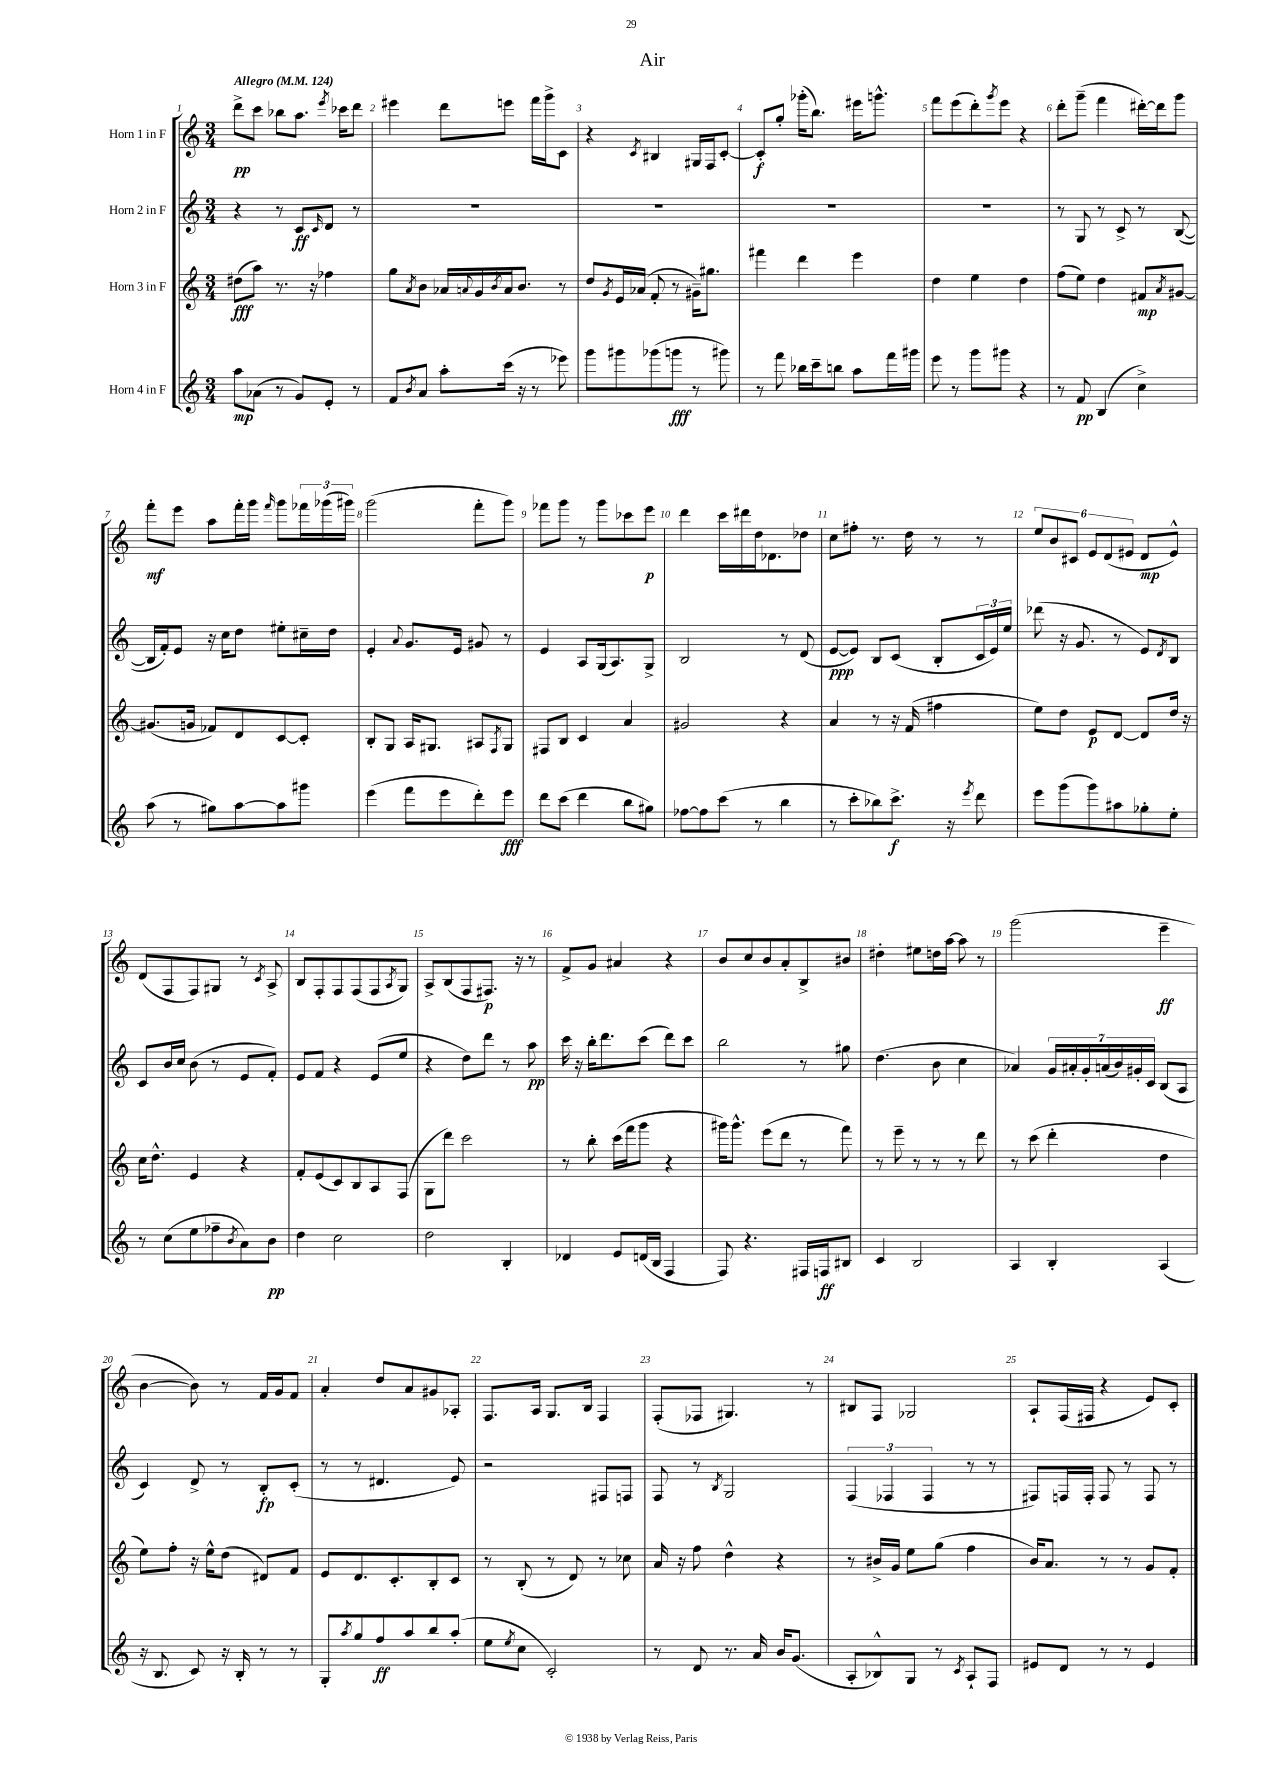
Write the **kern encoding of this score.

**kern	**kern	**kern	**kern
*staff4	*staff3	*staff2	*staff1
*clefG2	*clefG2	*clefG2	*clefG2
*k[]	*k[]	*k[]	*k[]
*M3/4	*M3/4	*M3/4	*M3/4
*MM124	*MM124	*MM124	*MM124
8aa	(8dd#	4r	8ddd^
(8a-	8aa)	.	8ccc
8r	8.r	8r	8bb-
8g)	.	8c	8.aa
.	16r	.	.
.	.	16qqc	.
8e'	4ff-	8d	.
.	.	.	8qeee
.	.	.	16ccc-
8r	.	8r	8ddd
=	=	=	=
8f	8gg	2.r	4eee#
8qb	8qa	.	.
8a	8b	.	.
8aa'	16a-	.	8ddd
.	8qqa	.	.
.	16g	.	.
.	8qb	.	.
(16ccc	16a	.	8eee
16r	8.b	.	.
8r	.	.	16fff
.	.	.	16ggg^
8eee-)	8r	.	8c
=	=	=	=
8ggg	8dd	2.r	4r
.	8qg	.	.
8ggg#	16e	.	.
.	(16a-	.	.
.	.	.	8qc
(8ggg-	8f'	.	4B#
8ggg	8r	.	.
8r	16g#~)	.	16G#
.	8.gg#	.	16F
8ggg#)	.	.	[8c'
=	=	=	=
8r	4fff#	2.r	8c']
8fff	.	.	8gg'
16bb-	4ddd	.	(16ggg-'
16ccc~	.	.	8.bb)
8bb	.	.	.
8aa	4eee	.	16eee#
.	.	.	8.ggg^^
16fff	.	.	.
16ggg#	.	.	.
=	=	=	=
8eee	4dd	2.r	8fff
8r	.	.	(8eee
8ggg	4ee	.	8ddd')
.	.	.	8qggg
8ggg#	.	.	8eee
4r	4dd	.	4r
=	=	=	=
8r	(8ff	8r	8ddd'
8f	8ee)	8G	(8ggg~
(4B	4dd	8r	4fff
.	.	8c^	.
4cc^)	8f#	8r	[16ddd#')
.	.	.	16ddd#]
.	8qa	.	.
.	[8g#	([8B	8ggg
=	=	=	=
(8aa	(8.g#]	16B]	8fff'
.	.	16f')	.
8r	.	8e	8eee
.	16g	.	.
8gg#)	8f-)	16r	8aa
.	.	16cc	.
[8aa	8d	8dd	16fff'
.	.	.	16ggg
.	.	.	16qqfff
8aa]	[8c	8ee#'	8ggg
8ggg#	8c']	16cc#~	24fff-
.	.	.	(24ggg-
.	.	16dd	.
.	.	.	24ggg#)
=	=	=	=
(4eee	8B'	4e'	(2ggg
.	8G	.	.
.	.	8qqa	.
8fff	16A	8.g	.
.	8.G#	.	.
8eee	.	.	.
.	.	16e	.
8ddd')	8A#	8g#	8fff'
.	8qF	.	.
8eee	8G#	8r	8ggg)
=	=	=	=
8ddd	8F#	4e	8fff-
(8ccc	8B	.	8ggg
4ddd	4c	8A	8r
.	.	(16G	8ggg
.	.	8.A)	.
8bb	4a	.	8ccc-
8gg#)	.	8G^	8eee
=	=	=	=
[8ff-	2g#	2B	4ddd
8ff-]	.	.	.
(8ccc	.	.	16ccc
.	.	.	16ddd#
8r	.	.	16dd
.	.	.	8.d-
4bb	4r	8r	.
.	.	(8d	8dd-
=	=	=	=
8r	4a	[8e	8cc
8ccc'	.	8e])	8ff#'
8bb-)	8r	8B	8.r
8.ccc^	16r	(8c	.
.	(16f	.	16dd
.	4ff#	8B'	8r
16r	.	.	.
8qeee	.	.	.
8ddd	.	24c	8r
.	.	24e)	.
.	.	24ee	.
=	=	=	=
8eee	8ee)	(8ddd-	12ee
.	.	.	12b
(8ggg	8dd	16r	.
.	.	.	12c#
.	.	8.g	.
8ggg)	8e	.	12e
.	.	.	(12d
8aa#	[8d	8r	.
.	.	.	12e#
8gg-'	8d]	8e)	8d
.	.	8qd	.
8ee'	16dd	8B	8e#^^)
.	16r	.	.
=	=	=	=
8r	16cc	8c	(8d
.	8.dd^^	.	.
(8cc	.	16b	8F
.	.	16cc	.
8ee	4e	(8b	8F)
8ff-~	.	8r	8G#
8qb	.	.	.
8a)	4r	8e	8r
.	.	.	8qc
8b	.	8f')	8A^
=	=	=	=
4dd	8f'	8e	8B
.	(8e	8f	8F'
2cc	8c)	4r	8F
.	8B	.	(8F
.	8A	(8e	8F
.	.	.	8qA
.	(8F	8ee	8G)
=	=	=	=
2dd	8G	4r	8A^
.	8ddd)	.	(8B
.	2ccc	8dd)	8F
.	.	8ddd	8.F#)
4B'	.	8r	.
.	.	.	16r
.	.	8aa	8r
=	=	=	=
4d-	8r	16ccc	8f^
.	.	16r	.
.	8bb'	16bb'	8g
.	.	8.ddd	.
8e	(16ccc	.	4a#
.	16fff	.	.
(16d	8ggg	(8ccc	.
16B	.	.	.
4F	4r	8ddd)	4r
.	.	8ccc	.
=	=	=	=
8F)	16ggg#)	2bb	8b
.	8.ggg#^^	.	.
4.r	.	.	8cc
.	(8eee	.	8b
.	8ddd	.	8a'
16F#	8r	8r	8B^
16F	.	.	.
8B#	8fff)	8gg#	8b#
=	=	=	=
4c	8r	(4.dd	4dd#'
.	8eee~	.	.
2B	8r	.	8ee#
.	8r	8b	16dd
.	.	.	[16aa
.	8r	4cc	8aa]
.	8ddd	.	8r
=	=	=	=
4A	8r	4a-)	(2ggg
.	(8ccc	.	.
4B'	4ddd'	28g	.
.	.	28a#'	.
.	.	28g'	.
.	.	(28a	.
.	.	28b)	.
.	.	28g#'	.
.	.	28c	.
(4A	4dd	(8B	4eee~
.	.	8A	.
=	=	=	=
16r	8ee)	4c)	[4b
8.B	.	.	.
.	8ff'	.	.
8c)	16r	8d^	8b])
.	16ee^^	.	.
16r	(8dd	8r	8r
16B'	.	.	.
8r	8d#)	8B'	16f
.	.	.	16g
8r	8f	(8c'	8f
=	=	=	=
8G'	8e	8r	4a'
8qaa	.	.	.
8gg	8.d	8r	.
8ff	.	4.d#	8dd
.	8.c'	.	.
8aa	.	.	8a
8bb	8B'	.	8g#
(8aa'	8c	8e)	8A-'
=	=	=	=
8ee	8r	2r	8.F
8qee	.	.	.
8cc	(8B'	.	.
.	.	.	16A
2c')	8r	.	8.G
.	8d)	.	.
.	.	.	16B
.	8r	8F#	4F
.	8cc-	8F	.
=	=	=	=
8r	16a	8F	(8F'
.	16r	.	.
8d	8ff	8r	8F-
.	.	8qB	.
8.r	4dd^^	2G	4.G#)
16a	.	.	.
16b	4r	.	.
(8.g	.	.	.
.	.	.	8r
=	=	=	=
8A'	8r	(6F	8B#
8B-^^)	16b#^	.	8F
.	.	6F-	.
.	16g	.	.
8G	8ee	.	2G-
.	.	6F-	.
8r	(8gg	.	.
8qc	.	.	.
8A`	4ff	8r	.
8F	.	8r	.
=	=	=	=
8e#	16b)	8F#)	8A`
.	8.a	.	.
8d	.	16F	(16F
.	.	16F'	16F#
8r	8r	8F	4r
8r	8r	8r	.
4e#	8g	8F	8e)
.	8f'	8r	8c'
==	==	==	==
*-	*-	*-	*-
